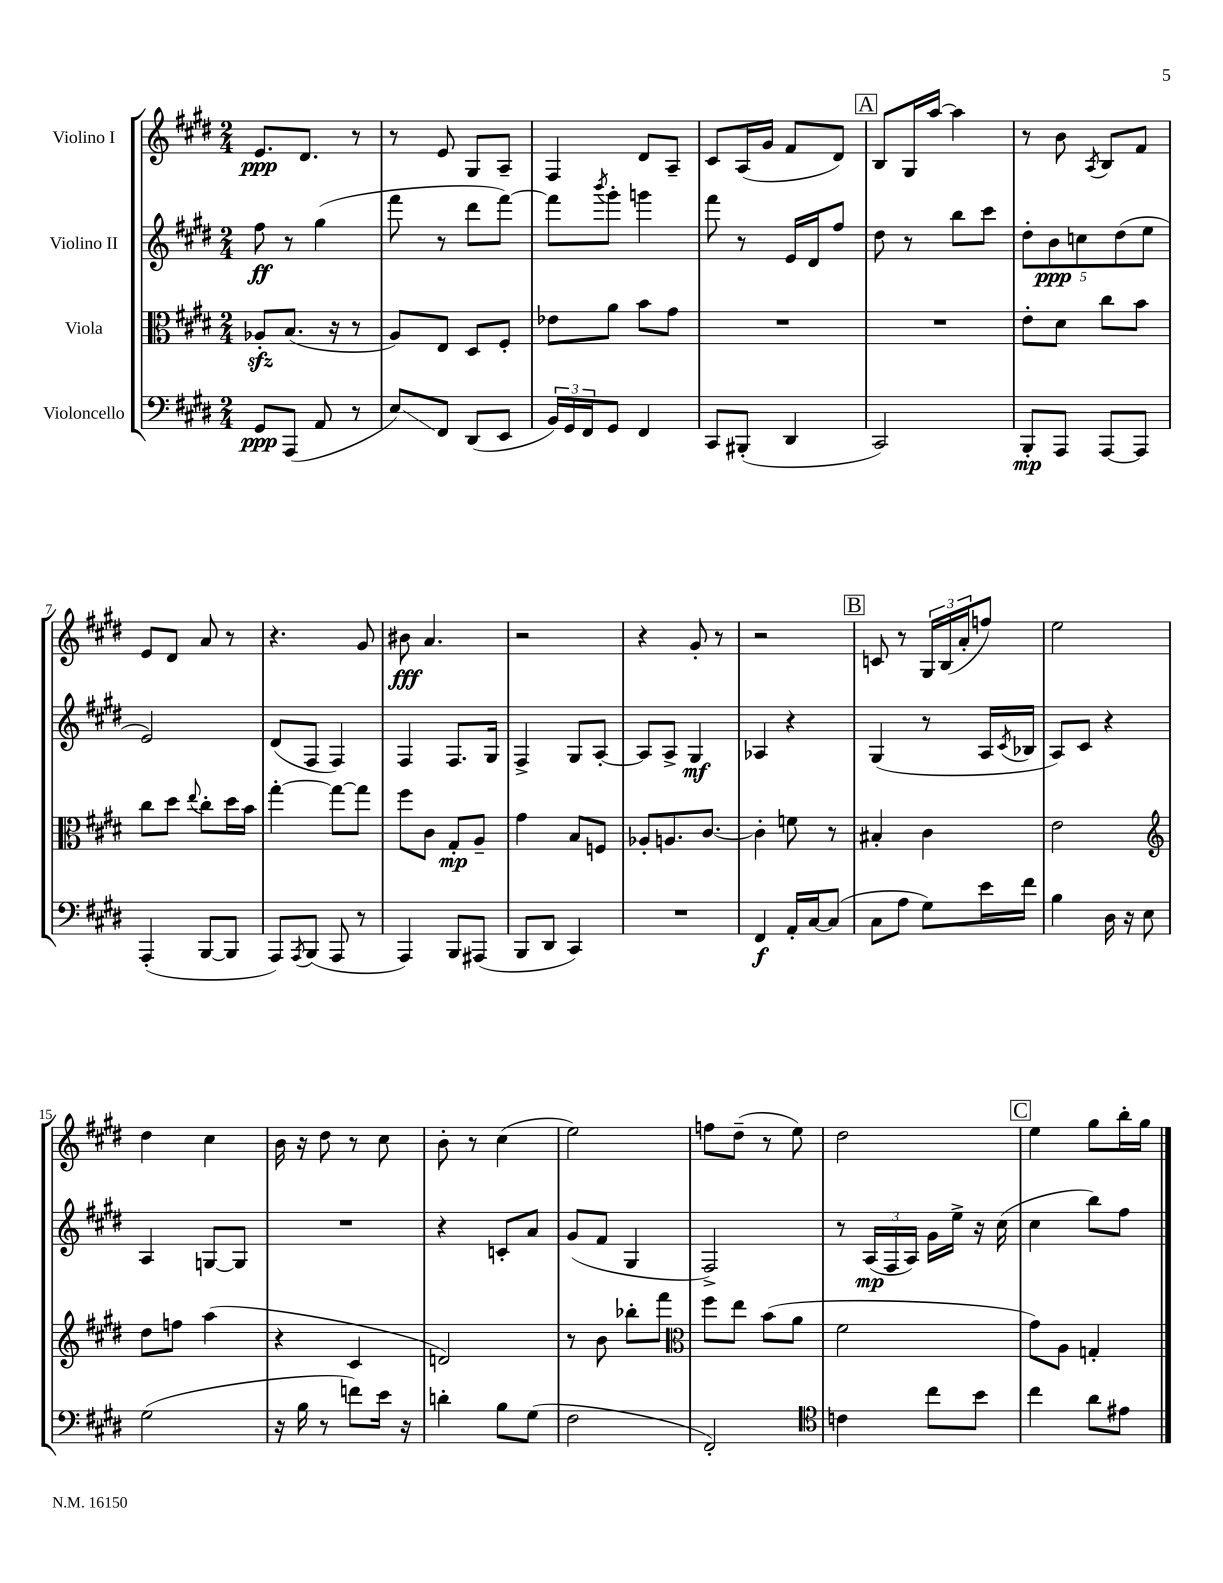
<<
\new StaffGroup <<
\new Staff = "s0" \with { instrumentName = "Violino I" } {
    \clef treble \key e \major \numericTimeSignature \time 2/4
    e'8.\ppp dis'8. r8 |
    r8 e'8 gis8 a8-- |
    fis4 dis'8 a8-- |
    cis'8 a16( gis'16 fis'8 dis'8) |
    \mark \markup { \box "A" } b8 gis16 a''16~ a''4 |
    r8 b'8 \acciaccatura { a8 } b8 fis'8 |
    e'8 dis'8 a'8 r8 |
    r4. gis'8 |
    bis'8\fff a'4. |
    r2 |
    r4 gis'8-. r8 |
    r2 |
    \mark \markup { \box "B" } c'8 r8 \tuplet 3/2 { gis16 b16( a'16-. } f''8) |
    e''2 |
    dis''4 cis''4 |
    b'16 r16 dis''8 r8 cis''8 |
    b'8-. r8 cis''4( |
    e''2) |
    f''8 dis''8--( r8 e''8) |
    dis''2 |
    \mark \markup { \box "C" } e''4 gis''8 b''16-. gis''16 \bar "|." |
}
\new Staff = "s1" \with { instrumentName = "Violino II" } {
    \clef treble \key e \major \numericTimeSignature \time 2/4
    fis''8\ff r8 gis''4( |
    fis'''8 r8 dis'''8 fis'''8~) |
    fis'''8 \acciaccatura { b'''8 } gis'''8-. g'''4 |
    fis'''8 r8 e'16 dis'16 fis''8 |
    \mark \markup { \box "A" } dis''8 r8 b''8 cis'''8 |
    \tuplet 5/4 { dis''8-. b'8\ppp c''8 dis''8( e''8 } |
    e'2) |
    dis'8( fis8 fis4) |
    fis4 fis8. gis16 |
    fis4-> gis8 a8~-. |
    a8 a8-> gis4\mf |
    aes4 r4 |
    \mark \markup { \box "B" } gis4( r8 a16 \acciaccatura { cis'8 } bes16 |
    a8) cis'8 r4 |
    a4 g8~ g8 |
    R2 |
    r4 c'8-. a'8 |
    gis'8( fis'8 gis4 |
    fis2->) |
    r8 \tuplet 3/2 { a16\mp( fis16 a16) } gis'16 e''16-> r16 cis''16( |
    \mark \markup { \box "C" } cis''4 b''8) fis''8 \bar "|." |
}
\new Staff = "s2" \with { instrumentName = "Viola" } {
    \clef alto \key e \major \numericTimeSignature \time 2/4
    aes8-.\sfz b8.( r16 r8 |
    a8) e8 dis8 fis8-. |
    ees'8 a'8 b'8 gis'8 |
    R2 |
    \mark \markup { \box "A" } R2 |
    e'8-. dis'8 cis''8 b'8 |
    cis''8 dis''8 \appoggiatura { e''8 } cis''8-. dis''16 b'16 |
    gis''4~-. gis''8~ gis''8 |
    fis''8 cis'8 gis8-.\mp a8-- |
    gis'4 b8 f8 |
    aes8-. a8. cis'8.~ |
    cis'4-. f'8 r8 |
    \mark \markup { \box "B" } bis4-. cis'4 |
    e'2 |
    \clef treble dis''8 f''8 a''4( |
    r4 cis'4 |
    d'2) |
    r8 b'8 bes''8-. fis'''8 |
    \clef alto fis''8 e''8 b'8( a'8 |
    fis'2 |
    \mark \markup { \box "C" } gis'8) a8 g4-. \bar "|." |
}
\new Staff = "s3" \with { instrumentName = "Violoncello" } {
    \clef bass \key e \major \numericTimeSignature \time 2/4
    gis,8\ppp a,,8( a,8 r8 |
    e8\glissando) fis,8 dis,8( e,8 |
    \tuplet 3/2 { b,16) gis,16 fis,16 } gis,8 fis,4 |
    cis,8 bis,,8-.( dis,4 |
    \mark \markup { \box "A" } cis,2) |
    b,,8-.\mp a,,8 a,,8~ a,,8 |
    a,,4-.( b,,8~ b,,8 |
    a,,8) \acciaccatura { a,,8 } b,,8( a,,8 r8 |
    a,,4) b,,8 ais,,8( |
    b,,8 dis,8 cis,4) |
    R2 |
    fis,4\f a,16-. cis16~ cis8( |
    \mark \markup { \box "B" } cis8 a8 gis8) e'16 fis'16 |
    b4 dis16 r16 e8 |
    gis2( |
    r16 b16 r8 f'8) e'16 r16 |
    d'4-. b8 gis8( |
    fis2 |
    fis,2-.) |
    \clef tenor c'4 cis''8 b'8 |
    \mark \markup { \box "C" } cis''4 a'8 eis'8 \bar "|." |
}
>>
>>
